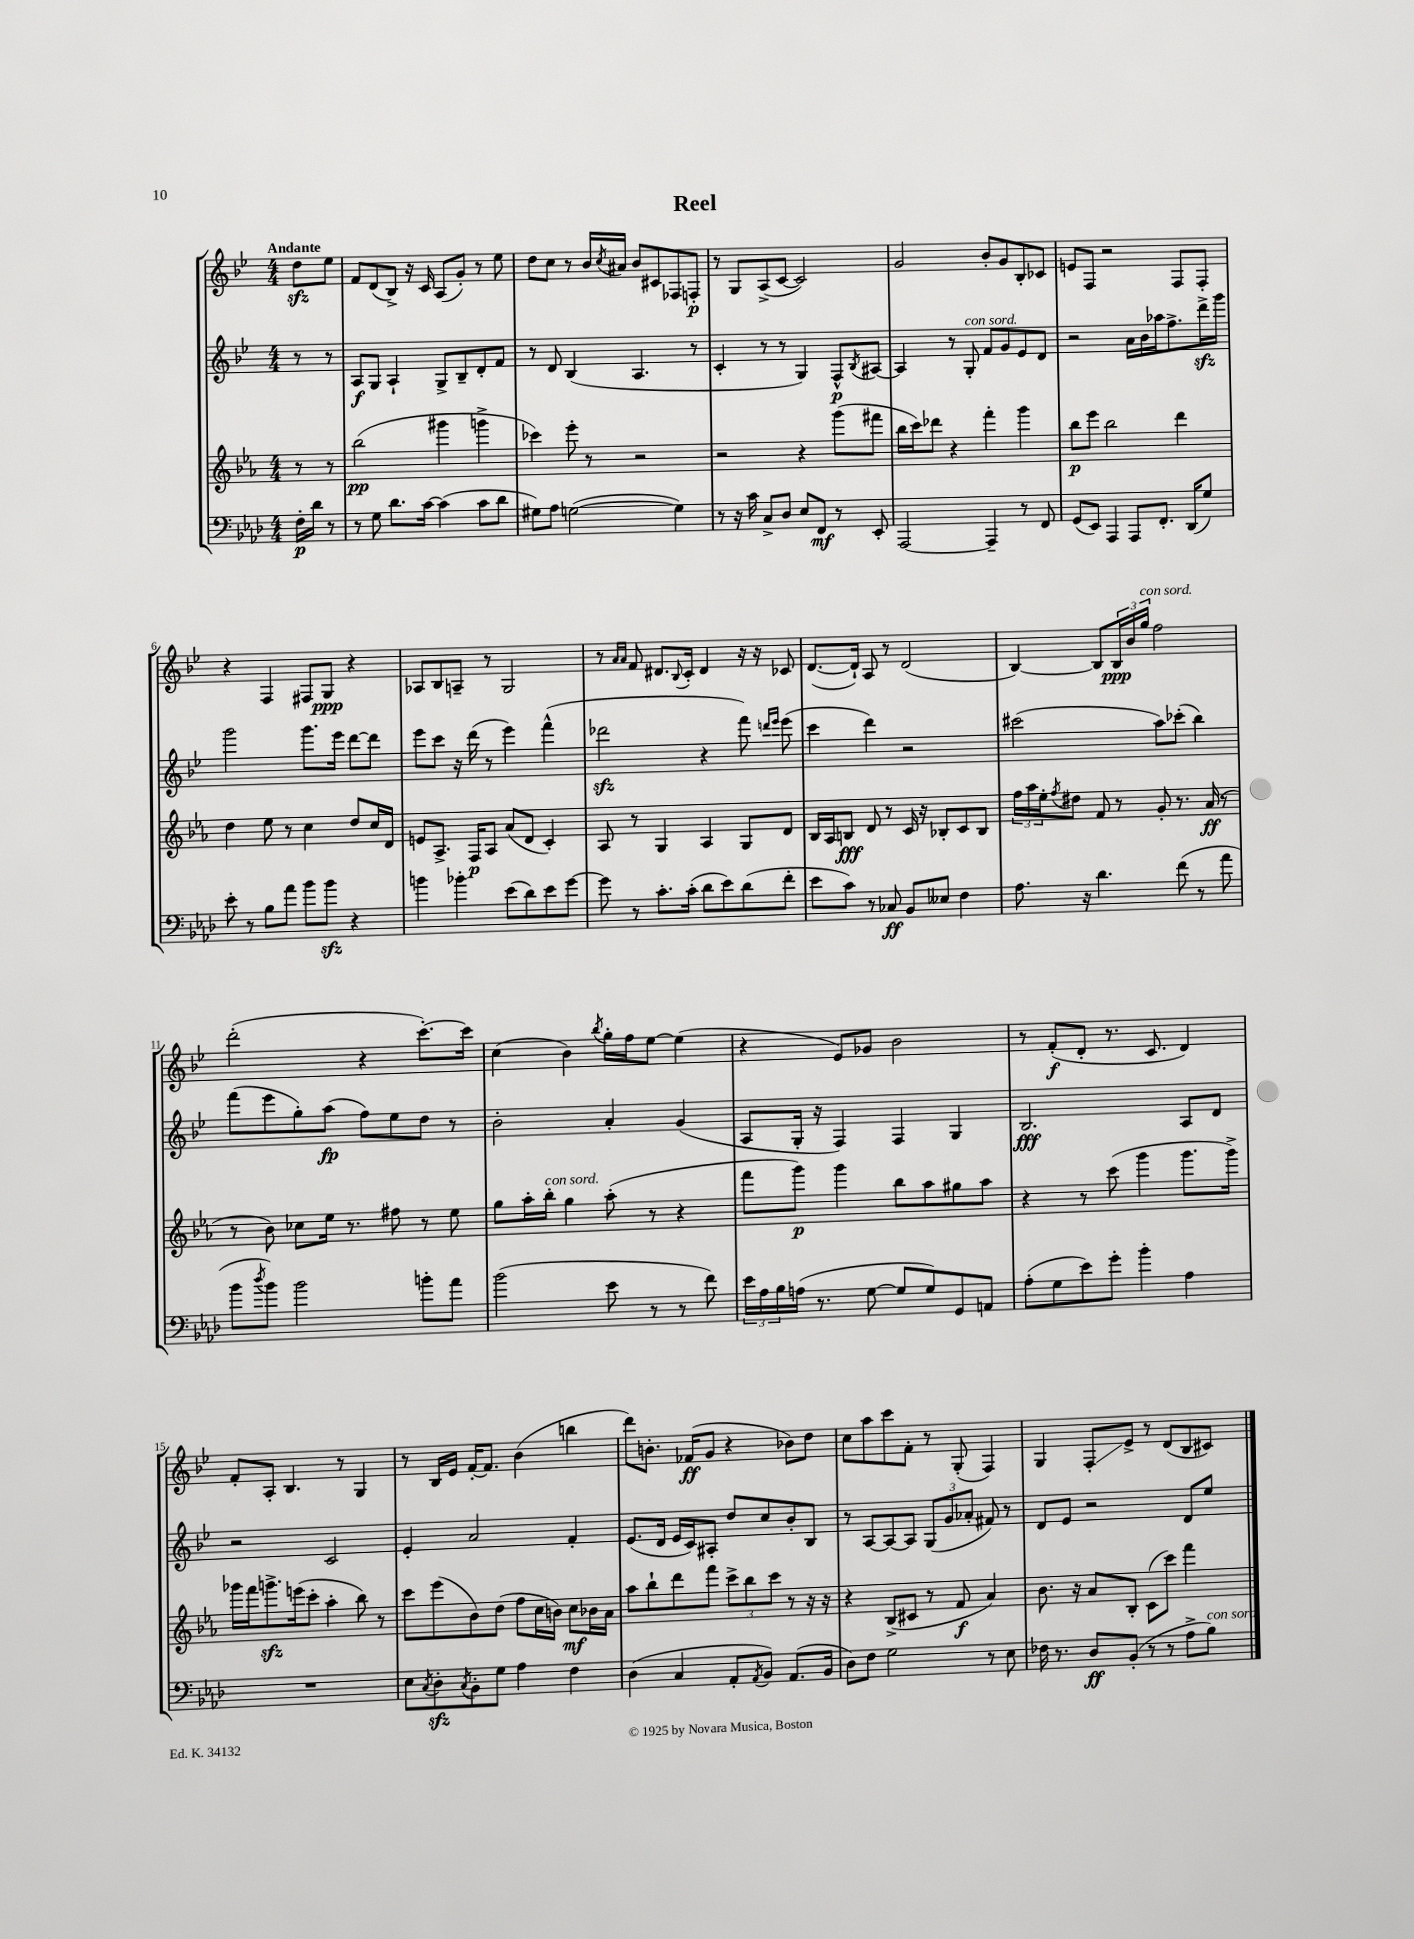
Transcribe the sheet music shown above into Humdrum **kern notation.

**kern	**kern	**kern	**kern
*staff4	*staff3	*staff2	*staff1
*clefF4	*clefG2	*clefG2	*clefG2
*k[b-e-a-d-]	*k[b-e-a-]	*k[b-e-]	*k[b-e-]
*M4/4	*M4/4	*M4/4	*M4/4
16F'	8r	8r	8dd
16d-	.	.	.
8r	8r	8r	8ee-
=	=	=	=
8r	(2bb-	8A	8f
8G	.	8G	(8d
8.d-	.	4A`	8B-^)
.	.	.	16r
[16c	.	.	16c
(4c]	4ggg#	8G^	(8A
.	.	8B-~	8g')
8c	4ggg^	8d'	8r
8d-	.	8f	8ee-
=	=	=	=
8G#)	4ccc-)	8r	8dd
8A-	.	8d	8cc
([2G	8eee-'	(4B-	8r
.	8r	.	16b-
.	.	.	8qcc
.	.	.	16a#
.	2r	4.A	8b-
.	.	.	8c#
4G])	.	.	8F-
.	.	8r	8F'
=	=	=	=
8r	2r	4c'	8r
16r	.	.	8G
16c	.	.	.
8C^	.	8r	(8A^
8D-	.	8r	[8c
8E-	4r	4G)	2c])
8FF	.	.	.
8r	(8ggg	8F^^	.
.	.	8qB-	.
8EE-'	8fff#	[8A#	.
=	=	=	=
[2AAA-	16bb-	4A#]	2g
.	16ccc)	.	.
.	8ddd-	.	.
.	4r	8r	.
.	.	8G'	.
4AAA-~]	4fff'	8f	8b-'
.	.	8g	8g
8r	4ggg	8e-	8B-'
8FF	.	8d	8c-
=	=	=	=
(8GG	8bb-	2r	8e
8EE-)	8eee-	.	8F
4AAA-	2bb-	.	2r
8AAA-	.	16a	.
.	.	16b-	.
8.FF'	.	16aa-	.
.	.	8.ff^	.
.	4ddd	.	8F
(16DD-	.	.	.
8G)	.	16ddd^	8F'
.	.	16ggg	.
=	=	=	=
8e-'	4dd	2ggg	4r
8r	.	.	.
8B-	8ee-	.	4F
8a-	8r	.	.
8b-	4cc	8.ggg	8F#
8b-	.	.	8G
.	.	16eee-	.
4r	8dd	[8ddd	4r
.	16cc	8ddd]	.
.	16d	.	.
=	=	=	=
4b	8e	8eee-	8A-
.	8.A-^	8ccc	8B-
4b-'	.	16r	8A~
.	16F	(16ddd	.
.	8A-	8r	8r
(8e-	(8a-	4eee-)	2G
8d-)	8d	.	.
8e-	4c')	(4fff^^	.
[8g	.	.	.
=	=	=	=
8g]	8A-	2ddd-	8r
.	.	.	16qqa
.	.	.	16qqa
8r	8r	.	8f
8.c'	4G	.	8.d#
.	.	.	8qqB-
(16c'	.	.	16c'
8d-	4A-	4r	4d#
8e-)	.	.	.
(8d-	8G	8fff)	16r
.	.	.	16r
.	.	16qqddd	.
.	.	16qqeee-	.
8f'	8d	(8eee-	8c-
=	=	=	=
8e-	16B-	4ccc	([8.d
.	16A-	.	.
8c)	8B	.	.
.	.	.	16d`])
8r	8d	4ddd)	8A
8C-	8r	.	8r
8BB-	16c	2r	(2d
.	16r	.	.
8E--	8B-'	.	.
4F	8c	.	.
.	8B-	.	.
=	=	=	=
8.A-	24ff	(2ccc#	[4B-)
.	24aa-	.	.
.	24ee-'	.	.
.	8qff	.	.
.	8dd#	.	.
16r	.	.	.
4.d-	8f	.	8B-]
.	8r	.	24B-
.	.	.	24b-
.	.	.	24gg
.	8g'	8aa)	2ff
(8f	8.r	(8ccc-'	.
8r	.	4bb-)	.
.	(16a-	.	.
8a-	8r	.	.
=	=	=	=
8b-	8r	(8fff	(2ddd'
8qdd-	.	.	.
8b-)	8b-)	8eee-	.
2b-	8cc-	8gg')	.
.	16ee-	(8aa	.
.	8.r	.	.
.	.	8ff)	4r
.	8ff#	8ee-	.
8b'	8r	8dd	[8.ccc')
8a-	8ee-	8r	.
.	.	.	16ccc]
=	=	=	=
(2b-	8gg	2b-'	(4cc
.	16aa-'	.	.
.	16bb-'	.	.
.	4gg	.	4b-)
.	.	.	8qbb-
8e-	(8aa-'	4a'	16gg'
.	.	.	16ff
8r	8r	.	[8ee-
8r	4r	(4g	(4ee-]
8f)	.	.	.
=	=	=	=
24e-	8fff	8A	4r
24A-	.	.	.
24B-	.	.	.
(16A	8ggg)	16G'	.
8.r	.	16r	.
.	4ggg	4F)	8e-)
[8G	.	.	8g-
8G]	8bb-	4F	2b-
8G)	8aa-	.	.
8GG	8gg#	4G	.
8AA	8aa-	.	.
=	=	=	=
(8A-'	4r	2.B-	8r
8G	.	.	(8f'
8e-)	8r	.	8d'
8g'	(8ccc	.	8.r
4b-'	4ggg	.	.
.	.	.	8.c
4A-	8.ggg	8A	4d)
.	.	8d	.
.	16ggg^)	.	.
=	=	=	=
1r	16ggg-	2r	8f'
.	16fff	.	.
.	8.ggg^	.	8A'
.	.	.	4.B-
.	(16eee	.	.
.	8ccc'	.	.
.	4aa-'	2c	.
.	.	.	8r
.	8bb-)	.	4G
.	8r	.	.
=	=	=	=
8E-	8ccc	4e-'	8r
8qC	.	.	.
8D-'	(8eee-	.	16B-
.	.	.	16e-
8qC	.	.	.
8BB-'	8b-)	2a	[16f'
.	.	.	8.f]
8G	(8dd	.	.
4A-	8ff	.	(4b-
.	16cc	.	.
.	16b)	.	.
4F	8cc	4f'	4bb
.	16b-	.	.
.	16a-	.	.
=	=	=	=
(4D-	8aa-	(8.e-	8ddd)
.	8bb-`	.	8.b'
.	.	16d	.
4C	8ddd	16e-	.
.	.	16c)	(16f-
.	8fff	8A#'	8g
8AA-'	12ccc^	8dd	4r
.	12bb-	.	.
8qAA-	.	.	.
8BB-)	.	8cc	.
.	12ccc	.	.
(8.AA-	8r	8b-'	8b-)
.	16r	8B-	8dd
16BB-	16r	.	.
=	=	=	=
8D-)	4r	8r	8cc
8F	.	[8A	8aa
2G	(8B-^	8A_	8ccc
.	8c#	8A]	8f'
.	8r	(12G	8r
.	.	12g	.
.	8f	.	(8G'
.	.	12a-'	.
8r	4a-)	8f#)	4F)
8E-	.	8r	.
=	=	=	=
16F-	8.b-	8d	4G
8.r	.	.	.
.	.	8e-	.
.	16r	.	.
8D-	8a-	2r	8F'
(8BB-'	8B-'	.	8e-^
8r	(8c	.	8r
8r	8ccc)	.	(8d
8A-^	4fff	8d	8B-
8B-)	.	8ee-	8c#)
==	==	==	==
*-	*-	*-	*-
